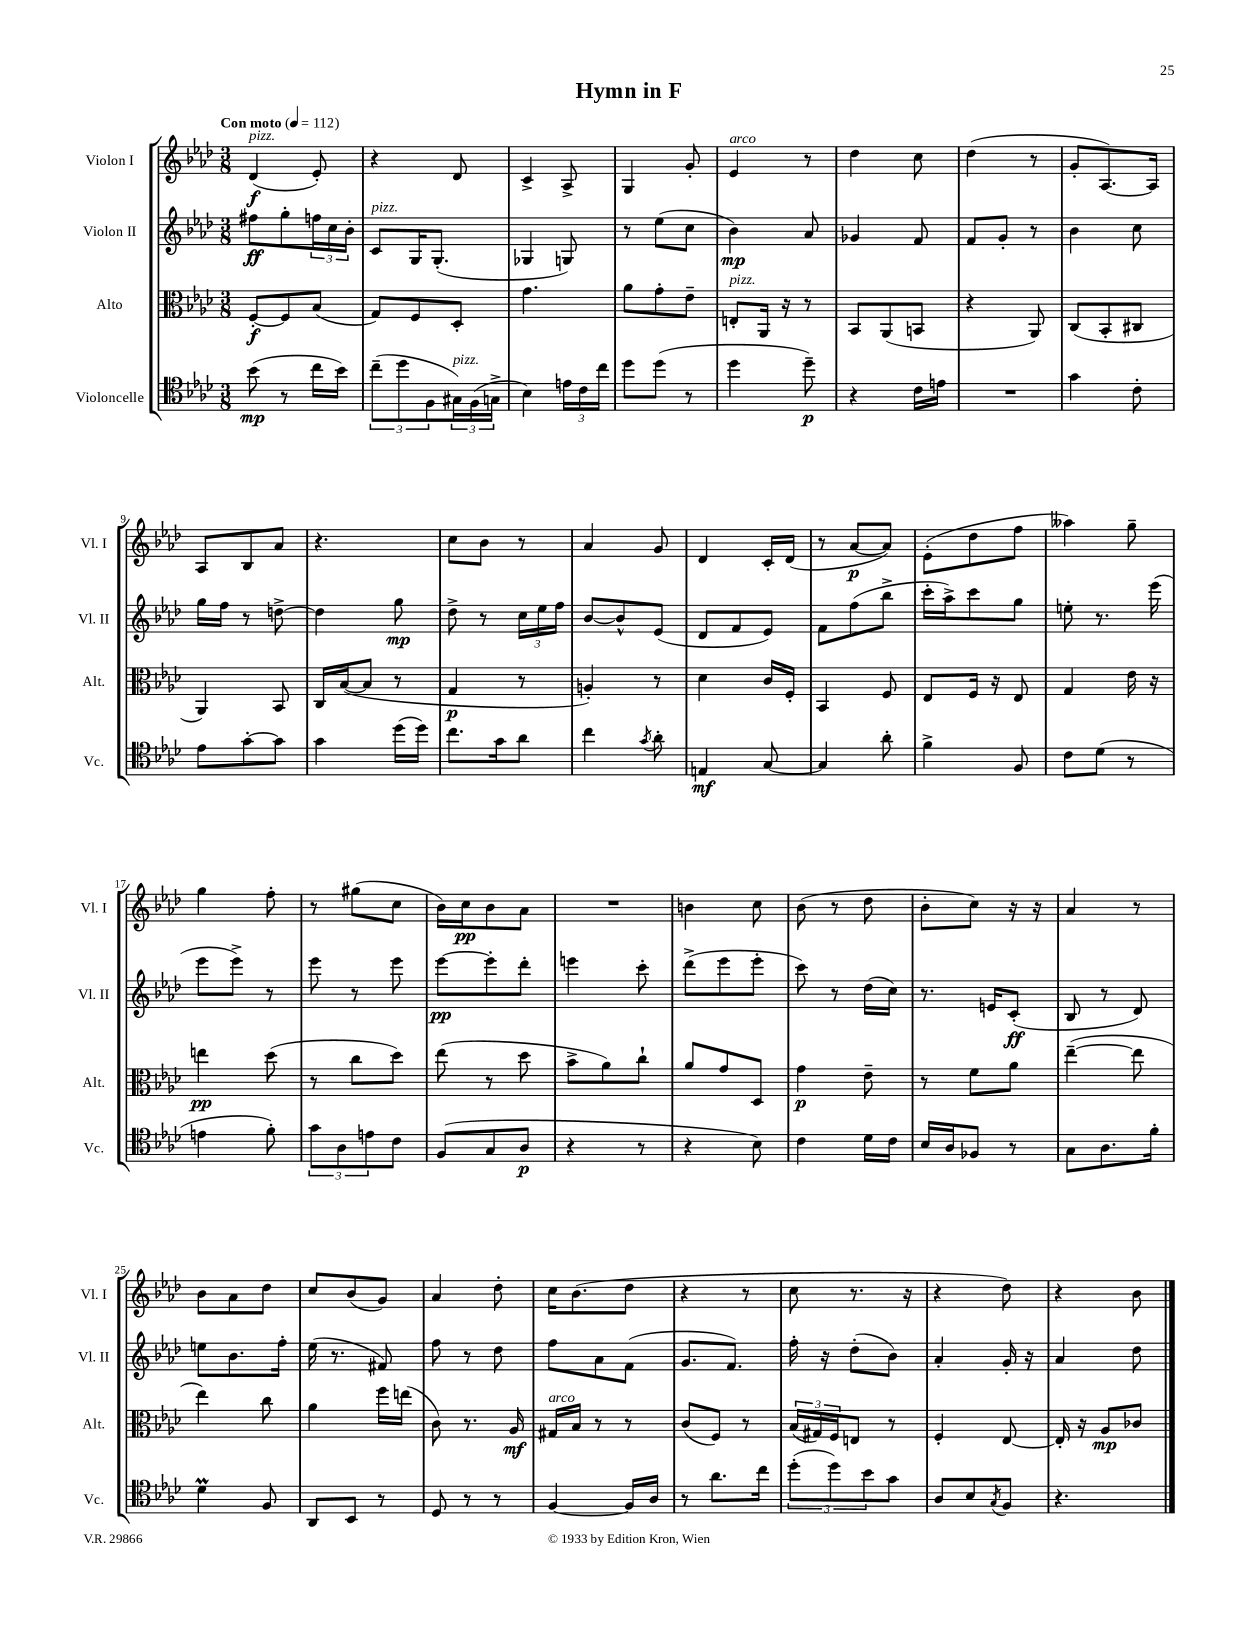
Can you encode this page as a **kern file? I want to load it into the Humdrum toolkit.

**kern	**kern	**kern	**kern
*staff4	*staff3	*staff2	*staff1
*clefC4	*clefC3	*clefG2	*clefG2
*k[b-e-a-d-]	*k[b-e-a-d-]	*k[b-e-a-d-]	*k[b-e-a-d-]
*M3/8	*M3/8	*M3/8	*M3/8
*MM112	*MM112	*MM112	*MM112
(8b-	[8F'	8ff#	(4d-
8r	8F]	8gg'	.
16cc	(8B-	24ff	8e-')
.	.	24cc	.
16b-)	.	.	.
.	.	24b-'	.
=	=	=	=
(12cc~	8G)	8c	4r
12dd-	.	.	.
.	8F	16G	.
12F	.	.	.
.	.	(8.G'	.
24G#)	8D-'	.	8d-
(24F	.	.	.
24G^	.	.	.
=	=	=	=
4B-)	4.g	4G-	4c^
24e	.	8G)	8A-^
24c	.	.	.
24cc	.	.	.
=	=	=	=
8dd-	8a-	8r	4G
(8dd-	8g'	(8ee-	.
8r	8e-~	8cc	8g'
=	=	=	=
4dd-	8E'	4b-)	4e-
.	16AA-	.	.
.	16r	.	.
8dd-~)	8r	8a-	8r
=	=	=	=
4r	8BB-	4g-	4dd-
.	(8AA-	.	.
16c	8BB	8f	8cc
16e	.	.	.
=	=	=	=
4.r	4r	8f	(4dd-
.	.	8g'	.
.	8AA-)	8r	8r
=	=	=	=
4g	(8C	4b-	8g'
.	8BB-'	.	[8.A-)
8c'	8C#	8cc	.
.	.	.	16A-]
=	=	=	=
8e-	4AA-)	16gg	8A-
.	.	16ff	.
[8g'	.	8r	8B-
8g]	8BB-	[8dd^	8a-
=	=	=	=
4g	16C	4dd]	4.r
.	([16B-	.	.
.	8B-]	.	.
(16dd-	8r	8gg	.
16dd-)	.	.	.
=	=	=	=
8.cc	4G	8dd-^	8cc
.	.	8r	8b-
16g	.	.	.
8a-	8r	24cc	8r
.	.	24ee-	.
.	.	24ff	.
=	=	=	=
4cc	4A')	[8b-	4a-
.	.	8b-^^]	.
8qg	.	.	.
8a-'	8r	(8e-	8g
=	=	=	=
4E	4d-	8d-	4d-
.	.	8f	.
[8G	16c	8e-)	16c'
.	16F'	.	(16d-
=	=	=	=
4G]	4BB-	8f	8r
.	.	(8ff	[8a-
8a-'	8F	8bb-^	8a-])
=	=	=	=
4f^	8E-	16ccc'	(8e-'
.	.	16aa-^)	.
.	16F	8ccc	8dd-
.	16r	.	.
8F	8E-	8gg	8ff
=	=	=	=
8c	4G	8ee'	4aa--)
(8d-	.	8.r	.
8r	16e-	.	8gg~
.	16r	(16eee-	.
=	=	=	=
4e	4ee	8eee-	4gg
.	.	8eee-^)	.
8f')	(8dd-	8r	8ff'
=	=	=	=
12g	8r	8eee-	8r
12A-	.	.	.
.	8cc	8r	(8gg#
12e	.	.	.
8c	8dd-)	8eee-	8cc
=	=	=	=
(8F	(8ee-	[8eee-	16b-)
.	.	.	16cc
8G	8r	8eee-']	8b-
8A-	8dd-	8ddd-'	8a-
=	=	=	=
4r	8b-^	4eee	4.r
.	8a-)	.	.
8r	8cc`	8ccc'	.
=	=	=	=
4r	8a-	(8ddd-^	4b
.	8g	8eee-	.
8B-)	8D-	8eee-'	8cc
=	=	=	=
4c	4g	8ccc)	(8b-
.	.	8r	8r
16d-	8e-~	(16dd-	8dd-
16c	.	16cc)	.
=	=	=	=
16B-	8r	8.r	8b-'
16A-	.	.	.
8F-	8f	.	8cc)
.	.	16e	.
8r	8a-	(8c'	16r
.	.	.	16r
=	=	=	=
8G	([4ee-~	8B-	4a-
8.A-	.	8r	.
.	8ee-]	8d-)	8r
16f'	.	.	.
=	=	=	=
4d-	4ee-)	8ee	8b-
.	.	8.b-	8a-
8F	8cc	.	8dd-
.	.	16ff'	.
=	=	=	=
8AA-	4a-	(16ee-	8cc
.	.	8.r	.
8BB-	.	.	(8b-
8r	16ff	8f#)	8g)
.	(16ee	.	.
=	=	=	=
8D-	8c)	8ff	4a-
8r	8.r	8r	.
8r	.	8dd-	8dd-'
.	16A-	.	.
=	=	=	=
[4F	16G#	8ff	16cc
.	16B-	.	(8.b-
.	8r	8a-	.
16F]	8r	(8f	8dd-
16A-	.	.	.
=	=	=	=
8r	(8c	8.g	4r
8.a-	8F)	.	.
.	.	8.f)	.
.	8r	.	8r
16cc	.	.	.
=	=	=	=
(12dd-'	(24B-	16ff'	8cc
.	24G#)	.	.
.	.	16r	.
12dd-)	24F	.	.
.	8E	(8dd-'	8.r
12b-	.	.	.
8g	8r	8b-)	.
.	.	.	16r
=	=	=	=
8A-	4F'	4a-'	4r
8B-	.	.	.
8qG	.	.	.
8F	[8E-	16g'	8dd-)
.	.	16r	.
=	=	=	=
4.r	16E-']	4a-	4r
.	16r	.	.
.	8A-	.	.
.	8c-	8dd-	8b-
==	==	==	==
*-	*-	*-	*-
